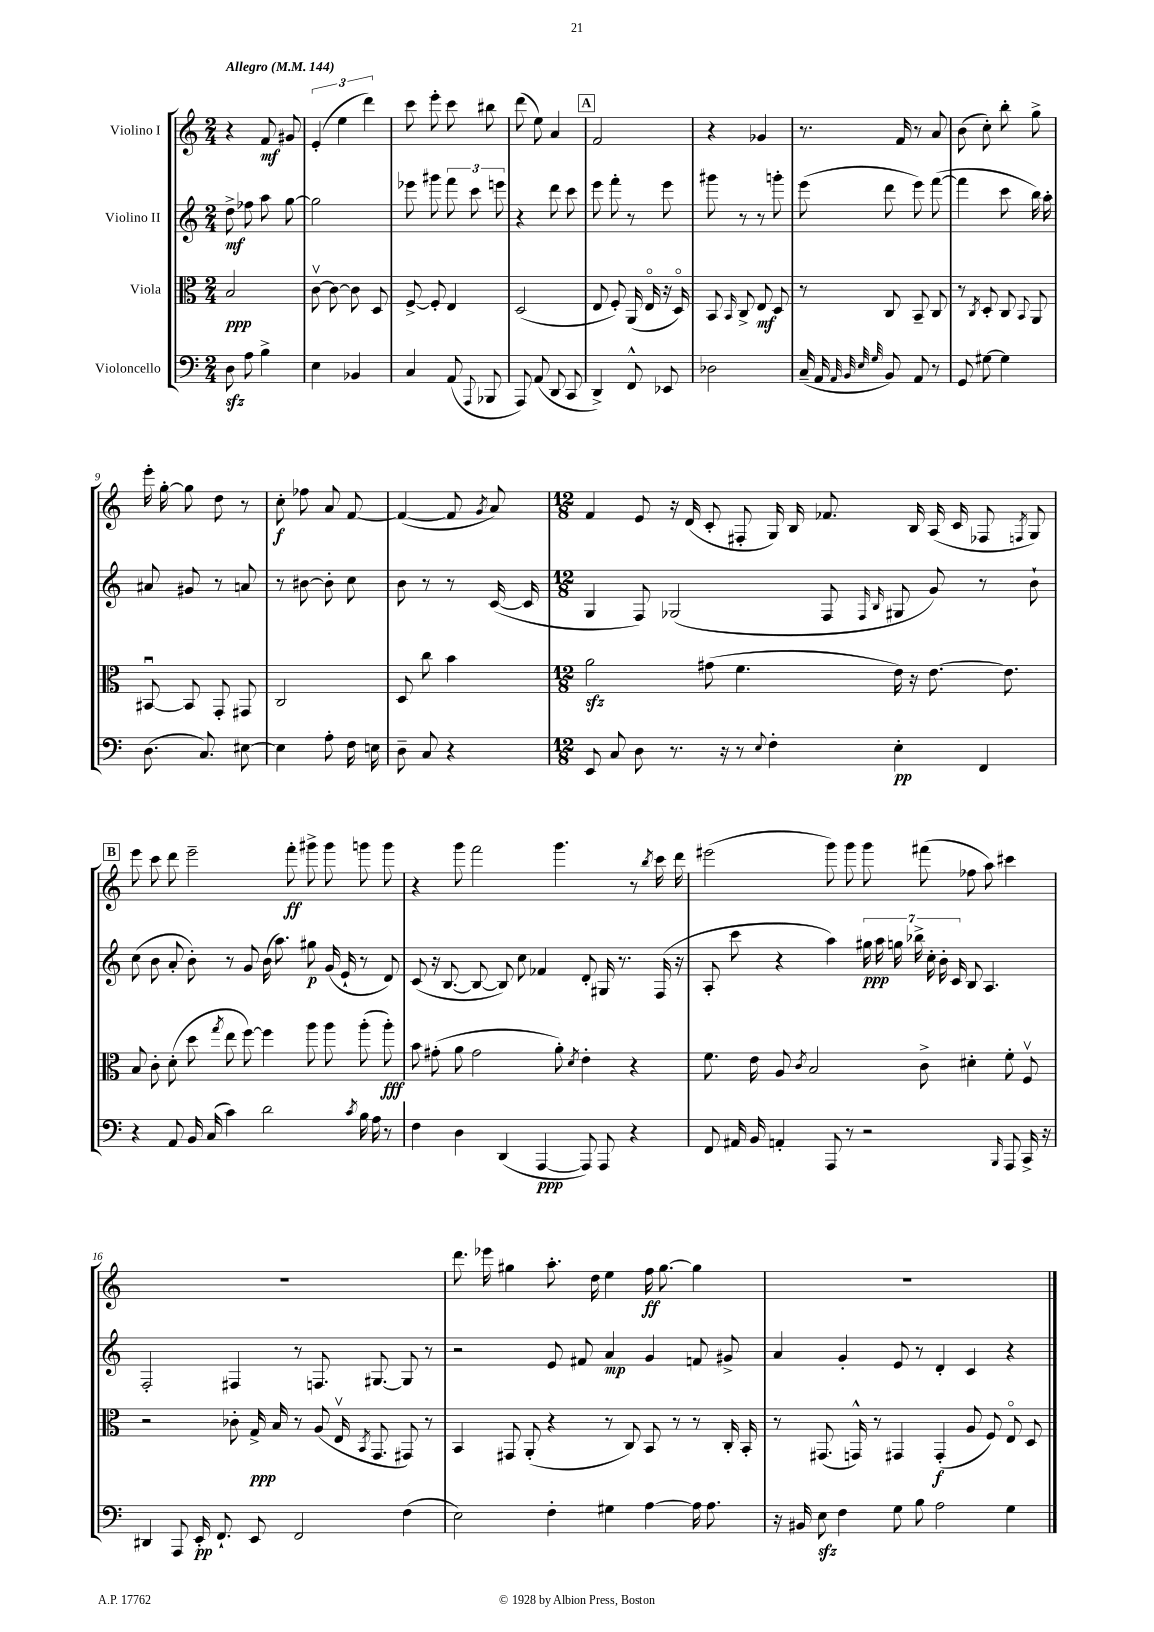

**kern	**kern	**kern	**kern
*staff4	*staff3	*staff2	*staff1
*clefF4	*clefC3	*clefG2	*clefG2
*k[]	*k[]	*k[]	*k[]
*M2/4	*M2/4	*M2/4	*M2/4
*MM144	*MM144	*MM144	*MM144
8D	2B	8dd^	4r
8A	.	8ff-	.
4B^	.	8aa	8f
.	.	[8gg	8g#
=	=	=	=
4E	[8cv	2gg]	(6e'
.	8c_	.	.
.	.	.	6ee
4BB-	8c]	.	.
.	.	.	6ddd)
.	8D	.	.
=	=	=	=
4C	[8F^	8eee-	8ccc
.	8F']	8ggg#	8eee'
(8AA	4E	12fff	8ccc
.	.	12ccc	.
8qqAAA	.	.	.
8BBB-	.	.	8bb#
.	.	12eee	.
=	=	=	=
8AAA)	(2D	4r	(8ddd
(8AA	.	.	8ee)
8DD	.	8ddd	4a
8CC	.	8ccc	.
=	=	=	=
4DD^)	8E	8eee	2f
.	8F')	8fff'	.
8FF^^	(16AA	8r	.
.	16Eo	.	.
8EE-	16r	8eee	.
.	16Do)	.	.
=	=	=	=
2D-	8BB	8ggg#	4r
.	16qqBB	.	.
.	8C^	8r	.
.	8E	8r	4g-
.	8D	8ggg'	.
=	=	=	=
(16C~	8r	(8eee	8.r
16AA	.	.	.
32qqAA	.	.	.
32qqBB	.	.	.
32qqE	.	.	.
32qqG	.	.	.
8BB)	8C	8ddd	.
.	.	.	16f
8AA	8BB~	8eee)	8r
8r	8C	([8fff	8a
=	=	=	=
8GG	8r	4fff]	(8b
.	8qC	.	.
[8G#	8D'	.	8cc')
4G#]	8C	8ccc	8bb'
.	8qqBB	.	.
.	8AA	16bb)	8gg^
.	.	16aa'	.
=	=	=	=
(8.D	[8BB#u	8a#	16eee'
.	.	.	[16gg'
.	8BB#]	8g#	8gg]
8.C)	.	.	.
.	8GG'	8r	8dd
[8E#	8GG#	8a	8r
=	=	=	=
4E#]	2C	8r	8cc'
.	.	[8b#	8ff-
8A'	.	8b#']	8a
16F	.	8cc	[8f
16E	.	.	.
=	=	=	=
8D~	8D	8b	(4f_
8C	8cc	8r	.
4r	4b	8r	8f]
.	.	.	8qg
.	.	([16c	8a)
.	.	16c]	.
=	=	=	=
*M12/8	*M12/8	*M12/8	*M12/8
8EE	2a	4G	4f
8C	.	.	.
8D	.	8F)	8e
8.r	.	(2G-	16r
.	.	.	(16d
.	(8g#	.	8c'
16r	.	.	.
8r	4.f	.	8F#'
8qqE	.	.	.
4F'	.	.	16G)
.	.	.	16B
.	.	8F	8.f-
.	.	16qqF	.
.	.	16qqB	.
4E'	16e)	8G#	.
.	16r	.	16B
.	[8.e	8g)	(16A
.	.	.	16c
4FF	.	8r	8F-
.	8.e]	.	.
.	.	.	8qF
.	.	8b`	8G)
=	=	=	=
4r	8B	(8cc	8eee
.	8c'	8b	8ccc
8AA	(8d'	8a'	8ddd
16BB	8dd	8b')	2eee~
(16C	.	.	.
.	8qgg	.	.
4c)	8ee	8r	.
.	[8ff)	8g	.
2d	4ff]	(16b	.
.	.	8.aa)	.
.	.	.	8fff'
.	8aa	8gg#	8ggg#^
.	8aa	(16g	8ggg#
.	.	16e`	.
8qc	.	.	.
16B	(8aa'	8r	8ggg
16A	.	.	.
8r	8aa')	8d)	8ggg
=	=	=	=
4F	8b	(8c	4r
.	(8g#'	16r	.
.	.	[8.B	.
4D	8a	.	8ggg
.	2g#	8B_	2fff
(4DD	.	8B])	.
.	.	8cc	.
[4AAA	.	4f-	.
.	8a')	.	4.ggg
.	8qd	.	.
8AAA])	4e'	8d'	.
8AAA	.	16G#	.
.	.	8.r	.
4r	4r	.	8r
.	.	.	8qbb
.	.	(16F	16ccc
.	.	16r	16ddd
=	=	=	=
8FF	8.f	8A'	(2eee#
16AA#	.	8ccc	.
16BB	16e	.	.
4AA'	8A	4r	.
.	8qc	.	.
.	2B	.	.
8AAA	.	4aa)	8ggg)
8r	.	.	8ggg
2r	.	28gg#	8ggg
.	.	28aa	.
.	.	28gg	.
.	.	28bb-^	.
.	8c^	.	(8fff#
.	.	28cc'	.
.	.	28b'	.
.	.	28c	.
.	4d#'	8B	8ff-
.	.	4.A	8aa)
16qqBBB	.	.	.
8AAA	8f'	.	4ccc#
16CC^	8Fv	.	.
16r	.	.	.
=	=	=	=
4DD#	2r	2F'	1.r
8AAA	.	.	.
16EE'	.	.	.
8.FF`	.	.	.
.	8c-'	4F#	.
8EE	16G^	.	.
.	16B	.	.
2FF	8r	8r	.
.	(8A	8.F	.
.	16Ev	.	.
.	8qBB	.	.
.	8.GG	[8.G#	.
(4F	8GG#)	8G#]	.
.	8r	8r	.
=	=	=	=
2E)	4BB	2r	8.ddd
.	.	.	16eee-
.	8GG#	.	4gg#
.	(8AA'	.	.
4F'	4r	8e	8.aa'
.	.	8f#	.
.	.	.	16dd
4G#	8r	4a	4ee
.	8C)	.	.
[4A	8BB	4g	16ff
.	.	.	[8.gg#
.	8r	.	.
16A]	8r	8f	4gg#]
8.A	.	.	.
.	16C'	8g#^	.
.	16BB'	.	.
=	=	=	=
16r	8r	4a	1.r
16BB#	.	.	.
8E	(8.GG#	.	.
4F	.	4g'	.
.	16GG^^)	.	.
.	8r	.	.
8G	4GG#	8e	.
8B	.	8r	.
2A	(4GG#'	4d'	.
.	8A	4c	.
.	8F)	.	.
4G	8Eo	4r	.
.	8D	.	.
==	==	==	==
*-	*-	*-	*-
